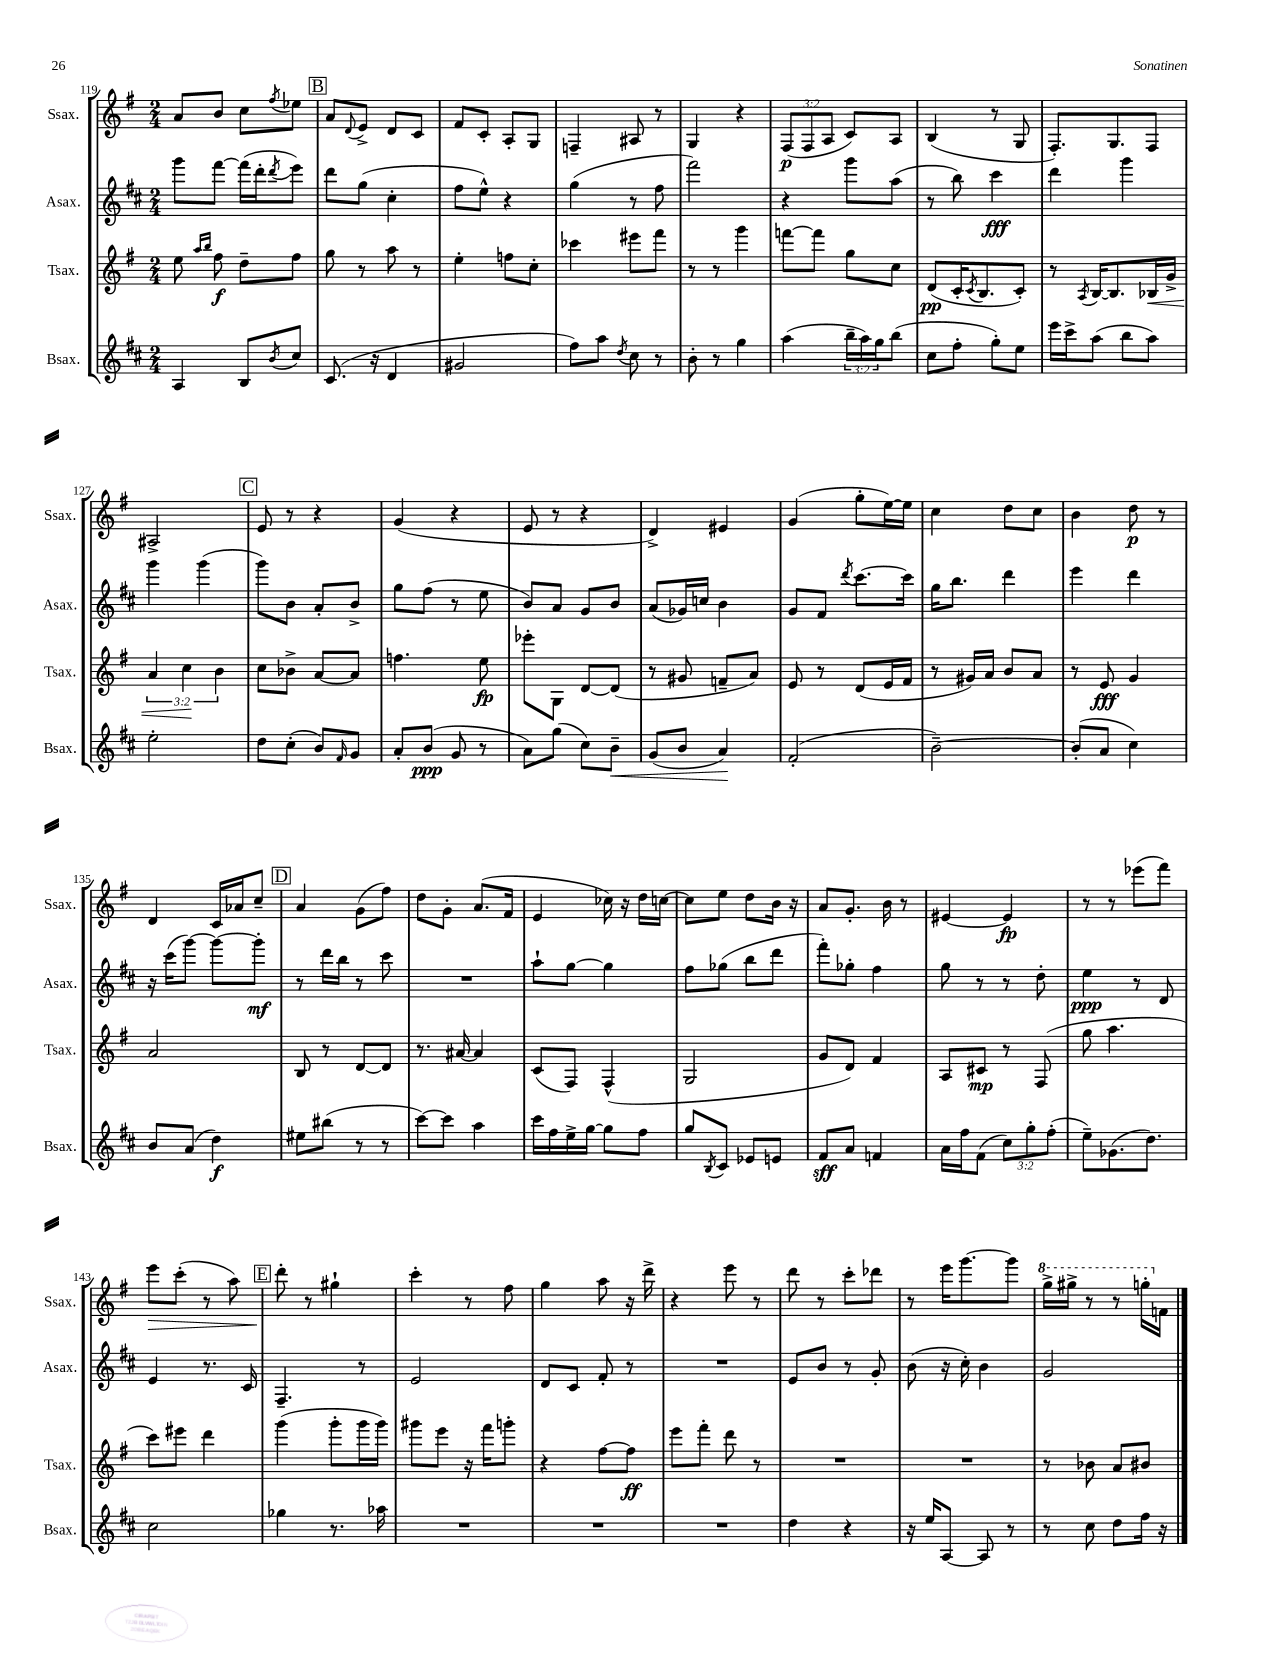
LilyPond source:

<<
\new StaffGroup <<
\new Staff = "s0" \with { instrumentName = "Ssax." shortInstrumentName = "Ssax." } {
    \clef treble \key g \major \numericTimeSignature \time 2/4 \override Staff.TupletNumber.text = #tuplet-number::calc-fraction-text
    a'8 b'8 c''8 \acciaccatura { fis''8 } ees''8 |
    \mark \markup { \box "B" } a'8 \appoggiatura { d'8 } e'8-> d'8 c'8 |
    fis'8 c'8-. a8-. g8 |
    f4-- ais8 r8 |
    g4 r4 |
    \tuplet 3/2 { fis8\p( fis8 a8 } c'8) a8 |
    b4( r8 g8 |
    fis8.-.) g8. fis8 |
    ais2-> |
    \mark \markup { \box "C" } e'8 r8 r4 |
    g'4( r4 |
    e'8 r8 r4 |
    d'4->) eis'4 |
    g'4( g''8-. e''16~) e''16 |
    c''4 d''8 c''8 |
    b'4 d''8\p r8 |
    d'4 c'16 aes'16 c''8-- |
    \mark \markup { \box "D" } a'4 g'8( fis''8) |
    d''8 g'8-. a'8.( fis'16 |
    e'4 ces''16) r16 d''16 c''16~ |
    c''8 e''8 d''8 b'16 r16 |
    a'8 g'8.-. b'16 r8 |
    eis'4~ eis'4\fp |
    r8 r8 ees'''8( fis'''8) |
    e'''8\> c'''8-.( r8 a''8) |
    \mark \markup { \box "E" } d'''8-.\! r8 gis''4-! |
    c'''4-. r8 fis''8 |
    g''4 a''8 r16 d'''16-> |
    r4 e'''8 r8 |
    d'''8 r8 c'''8-. des'''8 |
    r8 e'''16 g'''8.~ g'''8 |
    \ottava #1 g'''16-> gis'''16-> r8 r8 g'''16-. \ottava #0 f'16 \bar "|." |
}
\new Staff = "s1" \with { instrumentName = "Asax." shortInstrumentName = "Asax." } {
    \clef treble \key d \major \numericTimeSignature \time 2/4
    g'''8 fis'''8~ fis'''16( d'''16-. \acciaccatura { d'''8 } e'''8) |
    \mark \markup { \box "B" } d'''8 g''8( cis''4-. |
    fis''8 e''8-^) r4 |
    g''4( r8 fis''8 |
    fis'''2) |
    r4 g'''8 a''8( |
    r8 b''8) cis'''4\fff |
    d'''4 g'''4 |
    g'''4 g'''4( |
    \mark \markup { \box "C" } g'''8) b'8 a'8-. b'8-> |
    g''8 fis''8( r8 e''8 |
    b'8) a'8 g'8 b'8 |
    a'8( ges'16) c''16 b'4 |
    g'8 fis'8 \acciaccatura { d'''8 } cis'''8.~ cis'''16 |
    g''16 b''8. d'''4 |
    e'''4 d'''4 |
    r16 cis'''16( g'''8~) g'''8~ g'''8-.\mf |
    \mark \markup { \box "D" } r8 d'''16 b''16 r8 cis'''8 |
    R2 |
    a''8-! g''8~ g''4 |
    fis''8 ges''8( b''8 d'''8 |
    fis'''8-.) ges''8-. fis''4 |
    g''8 r8 r8 d''8-. |
    e''4\ppp r8 d'8 |
    e'4 r8. cis'16 |
    \mark \markup { \box "E" } fis4.-- r8 |
    e'2 |
    d'8 cis'8 fis'8-. r8 |
    R2 |
    e'8 b'8 r8 g'8-. |
    b'8( r16 cis''16-.) b'4 |
    g'2 \bar "|." |
}
\new Staff = "s2" \with { instrumentName = "Tsax." shortInstrumentName = "Tsax." } {
    \clef treble \key g \major \numericTimeSignature \time 2/4 \override Staff.TupletNumber.text = #tuplet-number::calc-fraction-text
    e''8 \grace { a''16 b''16 } fis''8\f d''8-- fis''8 |
    \mark \markup { \box "B" } g''8 r8 a''8 r8 |
    e''4-. f''8 c''8-. |
    ces'''4 eis'''8 fis'''8 |
    r8 r8 g'''4 |
    f'''8~ f'''8 g''8 c''8 |
    d'8\pp( c'16-. \acciaccatura { c'8 } b8. c'8-.) |
    r8 \acciaccatura { a8 } b16~ b8. bes16\< g'16-> |
    \tuplet 3/2 { a'4 c''4\! b'4 } |
    \mark \markup { \box "C" } c''8 bes'8-> a'8~ a'8 |
    f''4. e''8\fp |
    ees'''8-. g8 d'8~ d'8( |
    r8 gis'8 f'8-- a'8) |
    e'8 r8 d'8( e'16 fis'16 |
    r8 gis'16) a'16 b'8 a'8 |
    r8 e'8\fff g'4 |
    a'2 |
    \mark \markup { \box "D" } b8 r8 d'8~ d'8 |
    r8. ais'16~ ais'4 |
    c'8( fis8) fis4-^( |
    g2 |
    g'8 d'8) fis'4 |
    a8 cis'8\mp r8 fis8( |
    g''8 a''4. |
    c'''8) eis'''8 d'''4 |
    \mark \markup { \box "E" } g'''4( g'''8-. g'''16 g'''16) |
    gis'''8 e'''8 r16 fis'''16 g'''8-. |
    r4 fis''8~ fis''8\ff |
    e'''8 fis'''8-. d'''8 r8 |
    R2 |
    R2 |
    r8 bes'8 a'8 bis'8 \bar "|." |
}
\new Staff = "s3" \with { instrumentName = "Bsax." shortInstrumentName = "Bsax." } {
    \clef treble \key d \major \numericTimeSignature \time 2/4 \override Staff.TupletNumber.text = #tuplet-number::calc-fraction-text
    a4 b8 \acciaccatura { b'8 } cis''8 |
    \mark \markup { \box "B" } cis'8.( r16 d'4 |
    gis'2 |
    fis''8) a''8 \acciaccatura { d''8 } cis''8 r8 |
    b'8-. r8 g''4 |
    a''4( \tuplet 3/2 { b''16-- a''16) g''16 } b''8( |
    cis''8 fis''8-. g''8-.) e''8 |
    e'''16 cis'''16-> a''8( b''8 a''8) |
    e''2-. |
    \mark \markup { \box "C" } d''8 cis''8-.( b'8) \grace { fis'16 } g'8 |
    a'8-. b'8\ppp( g'8 r8 |
    a'8) g''8( cis''8) b'8--\< |
    g'8( b'8 a'4\!) |
    fis'2-.( |
    b'2~--) |
    b'8-.( a'8 cis''4) |
    b'8 a'8( d''4\f) |
    \mark \markup { \box "D" } eis''8 bis''8( r8 r8 |
    cis'''8~) cis'''8 a''4 |
    cis'''16 fis''16 e''16-> g''16~ g''8 fis''8 |
    g''8 \acciaccatura { b8 } cis'8 ees'8 e'8 |
    fis'8\sff a'8 f'4 |
    a'16 fis''16 fis'8( \tuplet 3/2 { cis''8) g''8-. fis''8-.( } |
    e''8--) ges'8.( d''8.) |
    cis''2 |
    \mark \markup { \box "E" } ges''4 r8. aes''16 |
    R2 |
    R2 |
    R2 |
    d''4 r4 |
    r16 e''16 a8~ a8 r8 |
    r8 cis''8 d''8 fis''16 r16 \bar "|." |
}
>>
>>
\layout { \context { \Score currentBarNumber = #119 } }
